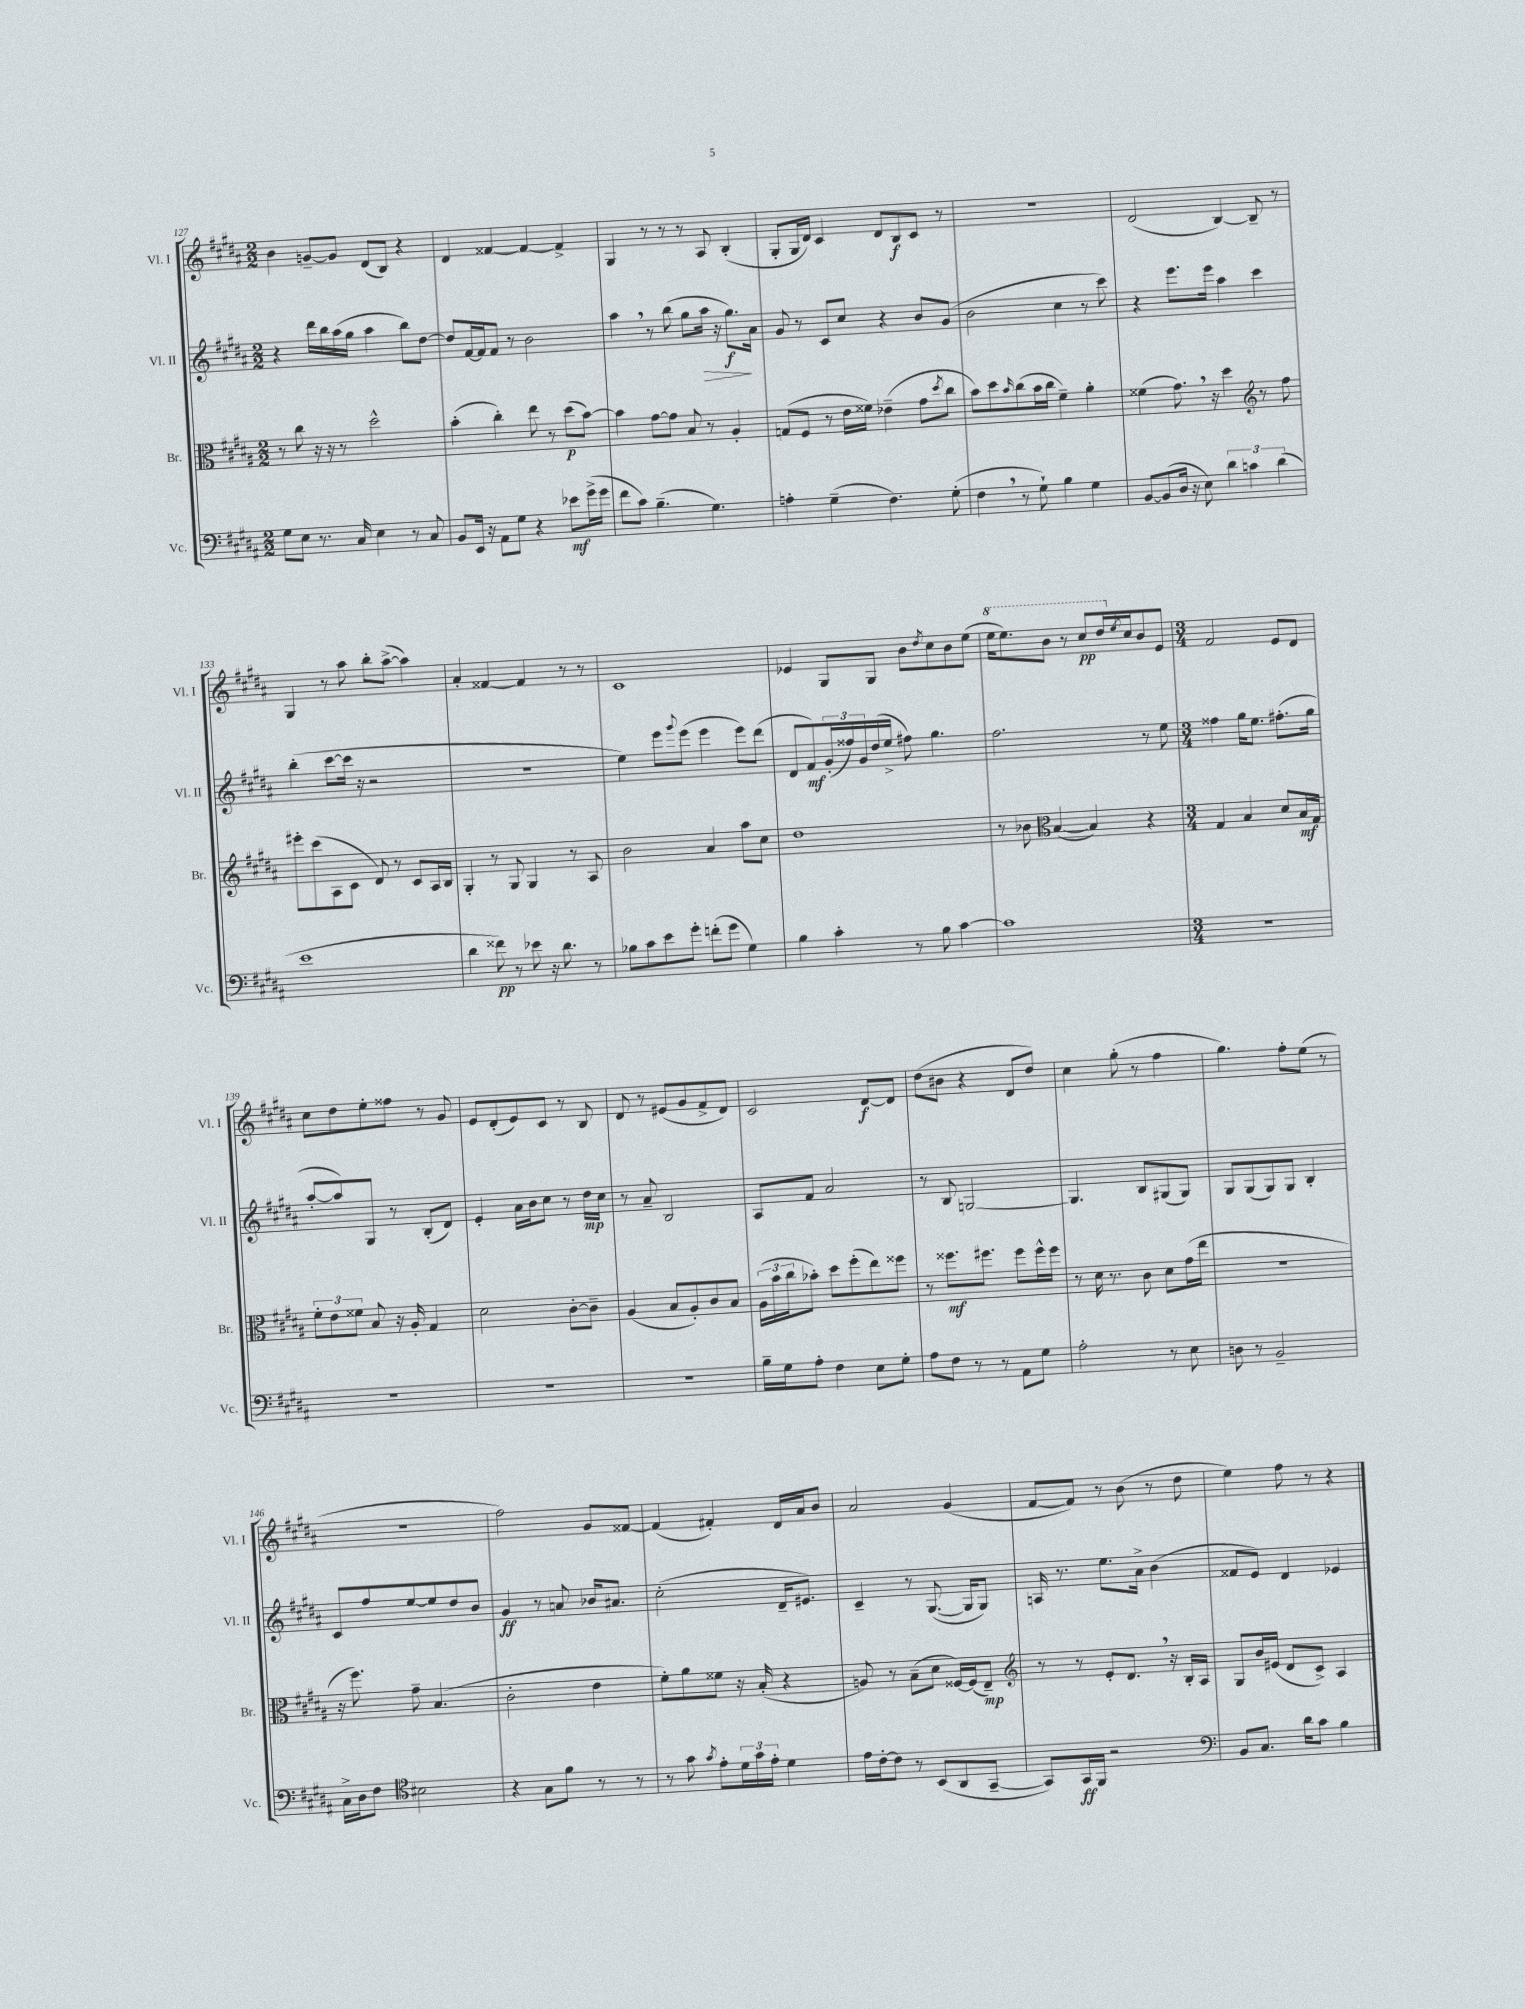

**kern	**kern	**kern	**kern
*staff4	*staff3	*staff2	*staff1
*clefF4	*clefC3	*clefG2	*clefG2
*k[f#c#g#d#a#]	*k[f#c#g#d#a#]	*k[f#c#g#d#a#]	*k[f#c#g#d#a#]
*M2/2	*M2/2	*M2/2	*M2/2
8G#	8r	4r	4b
8E	8cc#	.	.
8.r	16r	16ddd#	[8g~
.	16r	16bb	.
.	8r	(16aa#	8g]
16C#	.	16gg#	.
4E	2dd#^^	4aa#	(8d#
.	.	.	8B)
8r	.	8bb)	4r
8C#	.	[8dd#	.
=	=	=	=
8BB	(4b'	8dd#]	4d#
16EE	.	[16f#	.
16r	.	16f#]	.
8AA#	4cc#')	8f#	[4f##
8G#	.	8r	.
4r	8ee	2b	4f##_
.	8r	.	.
8e-	(8dd#	.	4f##^]
(16g#^	[8b)	.	.
16g#	.	.	.
=	=	=	=
8f#	4b]	4aa#	4G#
8c#)	.	.	.
(4.B~	[8g#	8r	8r
.	8g#]	(8bb	8r
.	8B	8gg#	8r
4.G#)	8r	16aa#	8A#
.	.	16r	.
.	4A#'	8.gg#)	(4B'
.	.	16a#	.
=	=	=	=
4A'	(8G	8g#	8G#'
.	8F#	8r	16G#
.	.	.	16d#)
(4G#~	8r	8c#	4c#
.	16e	8cc#	.
.	16f##)	.	.
4.F#)	(4e-~	4r	8d#
.	.	.	8B
.	8g#	8b	8c#
.	8qdd#	.	.
(8G#'	8cc#	(8g#	8r
=	=	=	=
4F#	8b)	2b	1r
.	8dd#	.	.
.	16qqb	.	.
8r	(8cc#	.	.
8G#`)	16b	.	.
.	16cc#	.	.
4B	4f#~)	4cc#	.
4G#	4a#'	8r	.
.	.	8ccc#)	.
=	=	=	=
[8BB	(4f##	4r	(2d#
(8BB]	.	.	.
16D#	8.g#)	8.eee	.
16r	.	.	.
8E)	.	.	.
.	16r	16eee	.
6d#	4dd#	4aa#	[4B)
6c	.	.	.
.	8r	4ccc#	8B~]
(6d#	.	.	.
.	8ff#	.	8r
=	=	=	=
*	*clefG2	*	*
1e	8eee#'	(4bb'	4G#
.	(8ccc#	.	.
.	8A#	[8ccc#	8r
.	8c#	16ccc#]	8aa#
.	.	16r	.
.	8d#)	2r	8bb'
.	8r	.	([8aa#^
.	8c#	.	4aa#])
.	16A#	.	.
.	16B	.	.
=	=	=	=
4d#	4G#'	1r	4a#'
8f##)	8r	.	[4f##
8r	8G#	.	.
8e-	4G#	.	4f##]
16r	.	.	.
8.d#	.	.	.
.	8r	.	8r
8r	8A#	.	8r
=	=	=	=
8B-	2b	4ee)	1c#
8c#	.	.	.
8e	.	8eee	.
.	.	8qqggg#	.
8g#'	.	(8eee	.
(8f'	4a#	4eee	.
8g#	.	.	.
4G#)	8aa#	8eee)	.
.	8cc#	(8ddd#	.
=	=	=	=
4B	1dd#	8d#	4e-
.	.	8f#)	.
4c#'	.	(24g#'	8G#
.	.	24ff##)	.
.	.	24g#	.
.	.	(16dd#	8G#
.	.	16ee^	.
8r	.	8ff#)	8b
.	.	.	8qdd#
8B	.	4.gg#	8cc#
[4c#	.	.	8b
.	.	.	(8ee
=	=	=	=
1c#]	8r	2.ff#	16eee
.	.	.	8.eee)
.	8b-	.	.
*	*clefC3	*	*
.	([4B	.	8bb
.	.	.	8r
.	4B])	.	8ccc#
.	.	.	16ddd#
.	.	.	8qee
.	.	.	16cc#
.	4r	8r	8b
.	.	8ee	8e
=	=	=	=
*M3/4	*M3/4	*M3/4	*M3/4
2.r	4G#	4ff##	2f#
.	4B	16gg#	.
.	.	8.ee	.
.	8d#	(8.ff#'	8e
.	16B	.	8d#
.	16G#	16gg#	.
=	=	=	=
2.r	12f#'	[8aa#'	8cc#
.	12e	.	.
.	.	8aa#])	8dd#
.	12f##	.	.
.	8B	8G#	8ee'
.	16r	8r	8ff##
.	16A#'	.	.
.	4G#	(8B'	8r
.	.	8d#)	8g#
=	=	=	=
2.r	2d#	4e'	8e
.	.	.	(8d#'
.	.	16a#	8e)
.	.	16b	.
.	.	8cc#	8c#
.	[8c#'	8r	8r
.	8c#~]	16dd#	8B
.	.	16cc#	.
=	=	=	=
2.r	(4A#	8r	8d#
.	.	8a#~	8r
.	8B	2B	(8e#
.	8A#')	.	8g#
.	8c#	.	8f#^
.	8B	.	8d#)
=	=	=	=
16B~	(24A#	8A#	2c#
.	24b	.	.
16G#	.	.	.
.	24cc#	.	.
8A#'	8b-')	8f#	.
4F#	8dd#	2a#	.
.	(8ff#'	.	.
8E	8ee)	.	[8d#
8G#'	8ff##	.	8d#]
=	=	=	=
8A#	8r	8r	(8dd#
8F#	8.ff##	8B	8b#
8r	.	[2G	4r
.	8.ff#	.	.
8r	.	.	.
8AA#	8ff#	.	8d#
8G#	16ff#^^	.	8dd#)
.	16ff#	.	.
=	=	=	=
2A#'	8r	4.G]	4cc#
.	16d#	.	.
.	8.r	.	.
.	.	.	(8gg#'
.	8c#	8B	8r
8r	8d#	(8G#	4ff#
8E	(16g#	8G#)	.
.	16ee	.	.
=	=	=	=
8D	2.r	8G#	4.gg#)
8r	.	(8G#	.
2BB~	.	8G#)	.
.	.	8G#	8ff#'
.	.	4B'	(8ee
.	.	.	8r
=	=	=	=
16C#^	16r	8c#	2.r
16D#	8.ff#)	.	.
8F#	.	8ff#	.
*clefC4	*	*	*
2B#	8g#~	[8ee	.
.	(4.B	8ee]	.
.	.	8dd#	.
.	.	8b	.
=	=	=	=
4r	2c#'	4g#	2ff#)
8G#	.	8r	.
8f#	.	8a	.
8r	4e	16b-	8g#
.	.	8.a#	.
8r	.	.	[8f##
=	=	=	=
8r	8f#')	(2cc#'	(4f##]
8g#	8a#	.	.
8qg#	.	.	.
8e'	8f##	.	4f#')
24d#	16r	.	.
24g#	.	.	.
.	(16B'	.	.
24e'	.	.	.
4d#	4r	16d#~	16d#
.	.	8.e#)	16a#
.	.	.	8b
=	=	=	=
16e	8A)	4c#~	2a#
[16c#'	.	.	.
8c#]	8r	.	.
8r	(8B~	8r	.
(8BB	8d#	([8.G#	.
8AA#	[16F##)	.	(4g#
.	(16F##]	16G#]	.
[8GG#~	8E~)	8G#)	.
=	=	=	=
*	*clefG2	*	*
8GG#])	8r	16A	[8f#
.	.	8.r	.
16GG#	8r	.	8f#])
16FF#	.	.	.
2r	8e'	8.ee	8r
.	8.d#	.	(8b
.	.	16a#^	.
.	.	(4b	8r
.	16r	.	.
.	16B'	.	8dd#
.	16A#	.	.
=	=	=	=
*clefF4	*	*	*
8BB	8G#	8f##	4ee)
8.C#	16b	8e)	.
.	(16e#	.	.
.	8d#	4d#	8ff#
16d#	.	.	.
8c#	8c#^)	.	8r
4B	4A#	4e-	4r
==	==	==	==
*-	*-	*-	*-
